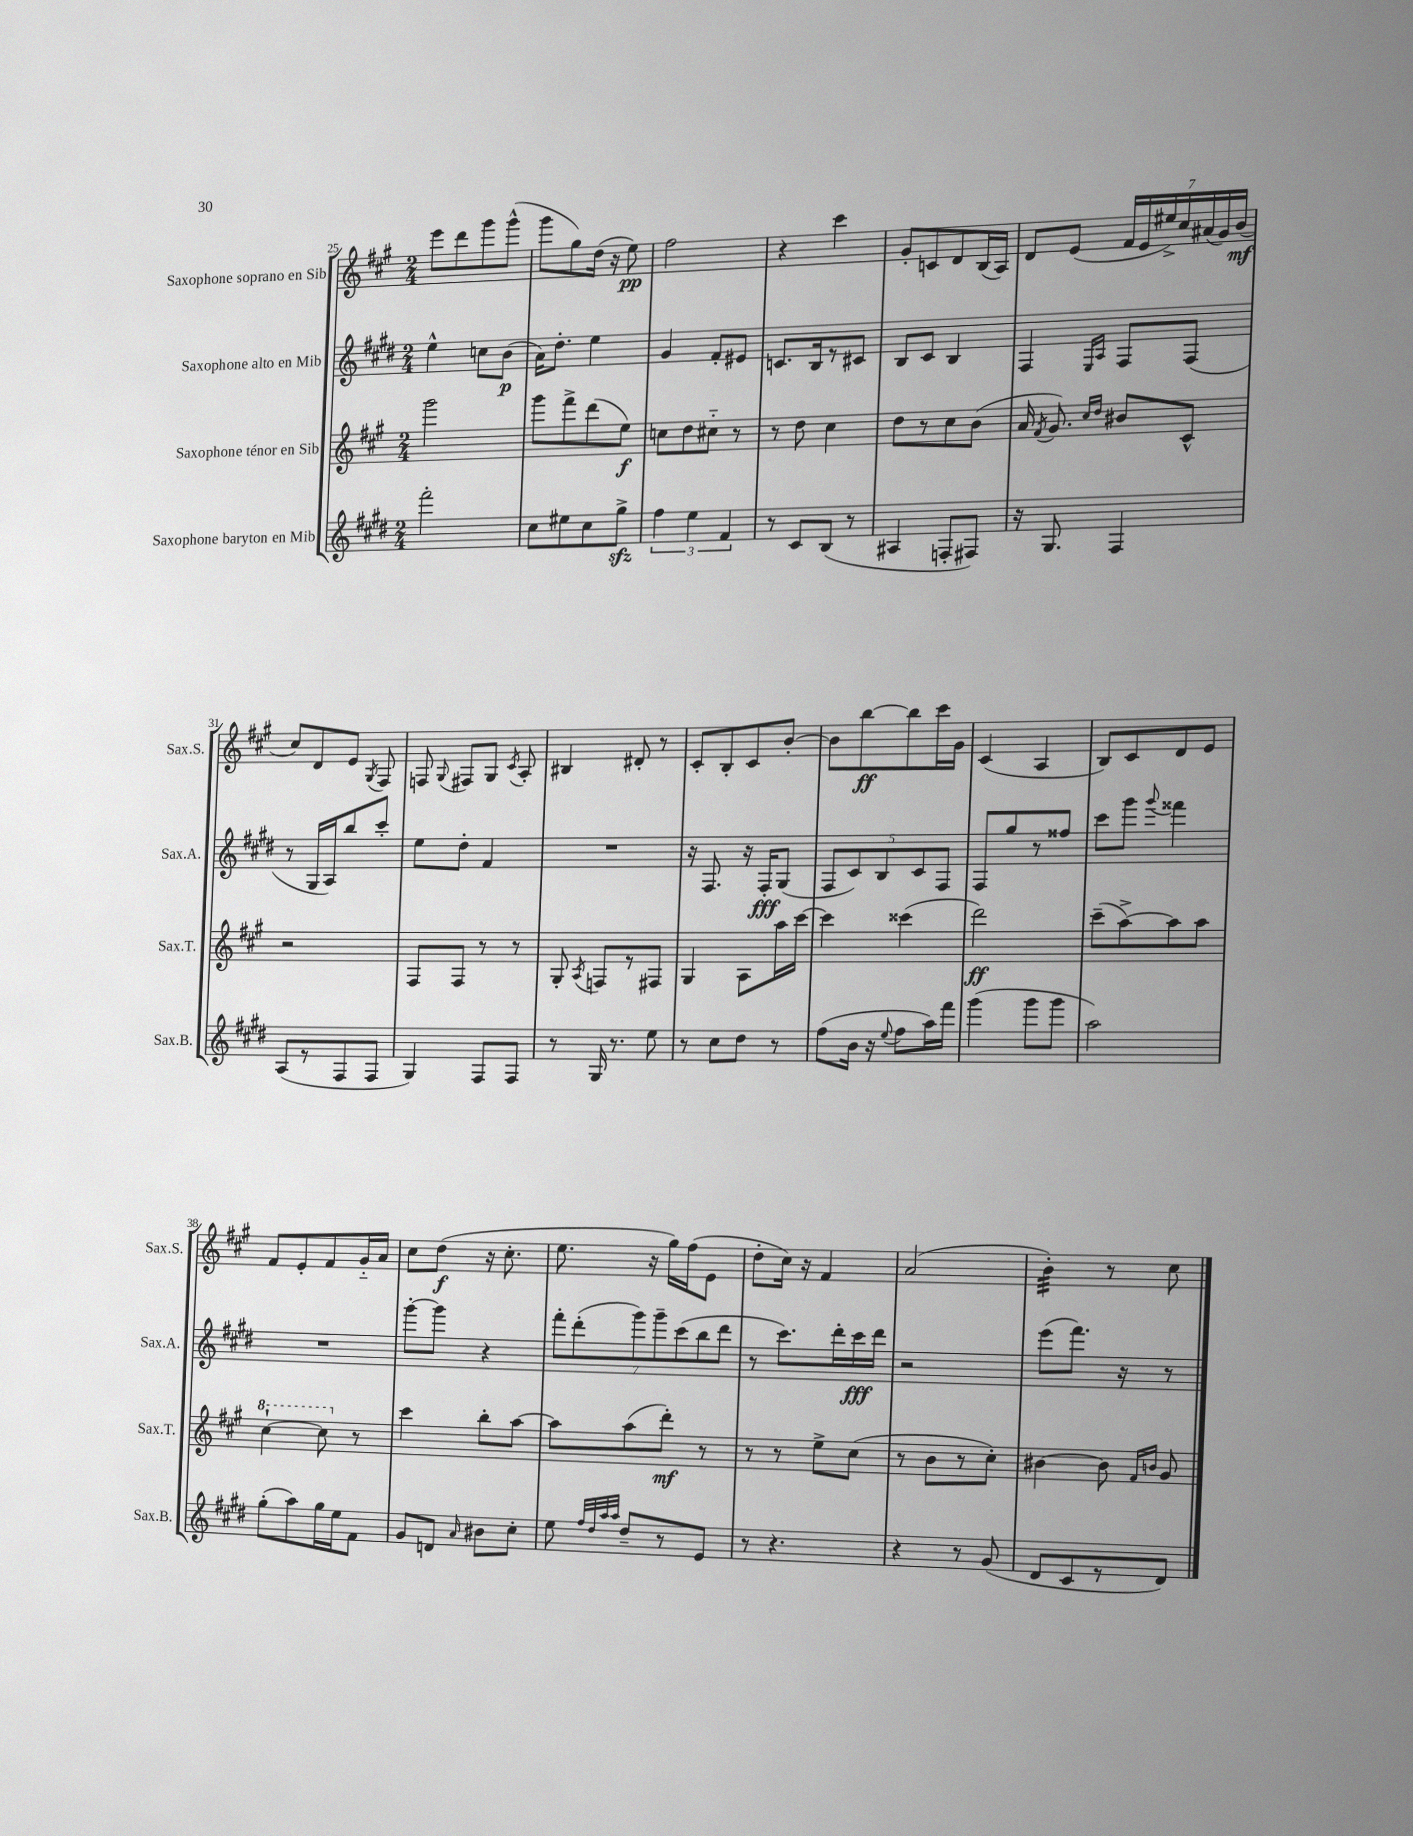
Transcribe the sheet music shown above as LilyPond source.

<<
\new StaffGroup <<
\new Staff = "s0" \with { instrumentName = "Saxophone soprano en Sib" shortInstrumentName = "Sax.S." } {
    \clef treble \key a \major \numericTimeSignature \time 2/4
    \autoBeamOff e'''8[ d'''8 gis'''8 gis'''8]-^( |
    gis'''8[ gis''8) d''16]( r16 e''8\pp) |
    fis''2 |
    r4 cis'''4 |
    gis'8[-. c'8 d'8 b16( a16]) |
    d'8[ e'8]( \tuplet 7/4 { fis'16[ e'16 eis''16->) cis''16 ais'16( gis'16) b'16]\mf( } |
    cis''8[) d'8 e'8] \acciaccatura { gis8 } fis8 |
    f8 \appoggiatura { gis8 } fis8[ gis8] \acciaccatura { cis'8 } a8-. |
    bis4 dis'8-. r8 |
    cis'8[-. b8-. cis'8 b'8]~-. |
    b'8[ b''8~\ff b''8 cis'''16 gis'16] |
    cis'4( a4 |
    b8[) cis'8 d'8 e'8] |
    fis'8[ e'8-. fis'8 gis'16-_ a'16] |
    cis''8[ d''8]\f( r16 cis''8.-. |
    e''8. r16 gis''16[) fis''16( e'8] |
    d''8[-. cis''16]) r16 fis'4 |
    a'2( |
    b'4:32-.) r8 cis''8 \bar "|." |
}
\new Staff = "s1" \with { instrumentName = "Saxophone alto en Mib" shortInstrumentName = "Sax.A." } {
    \clef treble \key e \major \numericTimeSignature \time 2/4
    \autoBeamOff e''4-^ c''8[ b'8]\p( |
    a'16[) dis''8.]-. e''4 |
    gis'4 fis'8[-. eis'8] |
    c'8.[ b16 r8 cis'8] |
    b8[ cis'8] b4 |
    fis4 \grace { e16[ a16] } fis8[ fis8]( |
    r8 gis16[ a16) b''8 cis'''8]-. |
    e''8[ dis''8]-. fis'4 |
    R2 |
    r16 fis8. r16 fis16[-.\fff gis8]( |
    \tuplet 5/4 { fis8[ cis'8) b8 cis'8 fis8] } |
    fis8[ gis''8 r8 fisis''8] |
    cis'''8[ gis'''8] \appoggiatura { gis'''8 } fisis'''4 |
    R2 |
    gis'''8[~-. gis'''8] r4 |
    \tuplet 7/4 { fis'''8[-. dis'''8-.( gis'''8) gis'''8-- cis'''8( b''8 dis'''8] } |
    r8 cis'''8.[) dis'''16-. cis'''16\fff dis'''16] |
    r2 |
    e'''8[( fis'''8.]) r16 r8 \bar "|." |
}
\new Staff = "s2" \with { instrumentName = "Saxophone ténor en Sib" shortInstrumentName = "Sax.T." } {
    \clef treble \key a \major \numericTimeSignature \time 2/4
    \autoBeamOff gis'''2 |
    gis'''8[ fis'''8-> d'''8( e''8]\f) |
    c''8[ d''8 cis''8]-_ r8 |
    r8 d''8 cis''4 |
    d''8[ r8 cis''8 b'8]( |
    a'16 \acciaccatura { fis'8 } gis'8.) \grace { cis''16[ d''16] } bis'8[ cis'8]-^ |
    r2 |
    fis8[ fis8] r8 r8 |
    gis8-. \acciaccatura { a8 } f8[ r8 fis8] |
    gis4 a8[ a''16 cis'''16]~ |
    cis'''4 cisis'''4( |
    d'''2\ff) |
    cis'''8[--( a''8~->) a''8 a''8] |
    \ottava #1 cis'''4~-! cis'''8 \ottava #0 r8 |
    cis'''4 b''8[-. a''8]~ |
    a''8[ a''8( d'''8]-.\mf) r8 |
    r8 r8 e''8[-> cis''8]( |
    r8 b'8[ r8 cis''8]-.) |
    bis'4~ bis'8 \grace { fis'16[ b'16] } gis'8 \bar "|." |
}
\new Staff = "s3" \with { instrumentName = "Saxophone baryton en Mib" shortInstrumentName = "Sax.B." } {
    \clef treble \key e \major \numericTimeSignature \time 2/4
    \autoBeamOff fis'''2-. |
    cis''8[ eis''8 cis''8 gis''8]->\sfz |
    \tuplet 3/2 { fis''4 e''4 fis'4 } |
    r8 cis'8[ b8]( r8 |
    ais4 f8[-. fis8]) |
    r16 gis8. fis4 |
    a8[( r8 fis8 fis8] |
    gis4) fis8[ fis8] |
    r8 gis16 r8. e''8 |
    r8 cis''8[ dis''8] r8 |
    fis''8[( b'16] r16 \appoggiatura { e''8 } fis''8[ a''16) fis'''16] |
    gis'''4( gis'''8[ gis'''8] |
    a''2) |
    gis''8[-.( a''8) gis''16 e''16 fis'8] |
    gis'8[ d'8] \grace { a'16 } bis'8[ cis''8]-. |
    e''8 \grace { fis''32[ dis''32 a''32 a''32] } dis''8[-- r8 e'8] |
    r8 r4. |
    r4 r8 gis'8( |
    dis'8[ cis'8 r8 dis'8]) \bar "|." |
}
>>
>>
\layout { \context { \Score currentBarNumber = #25 } }
